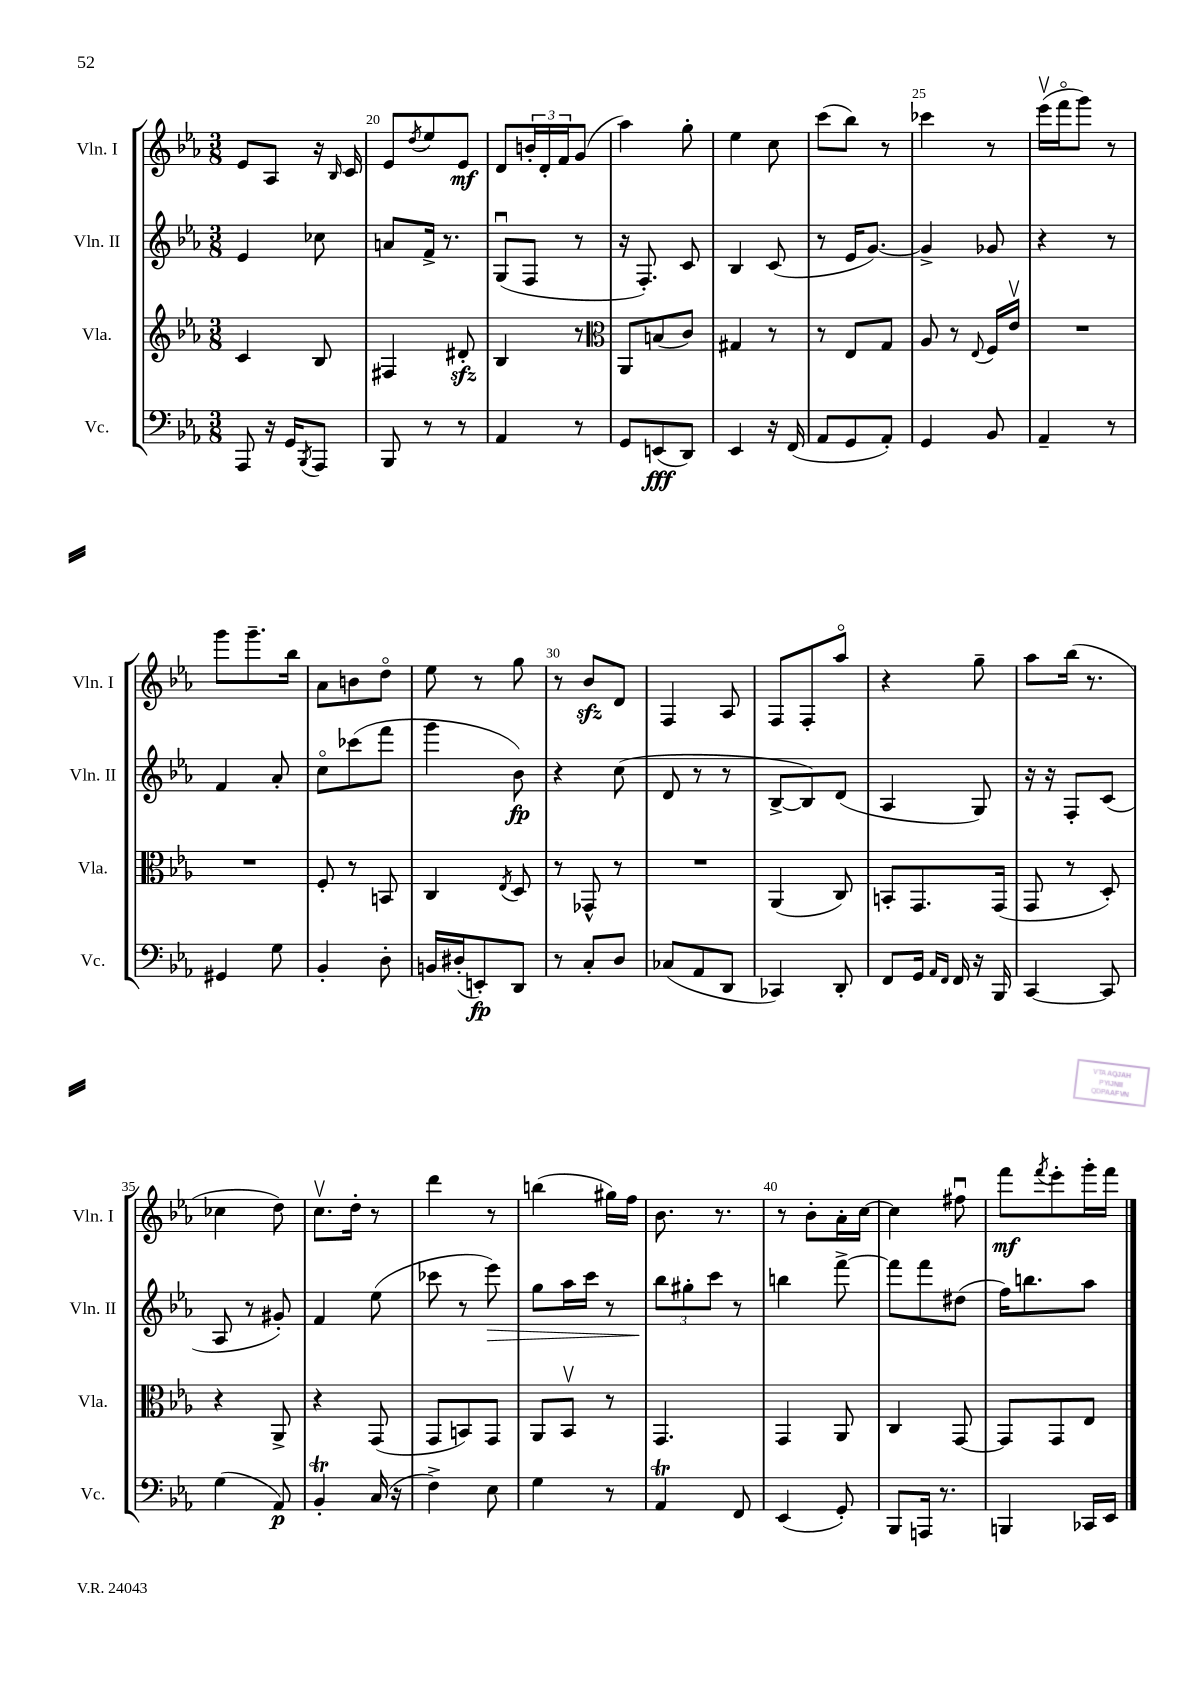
<<
\new StaffGroup <<
\new Staff = "s0" \with { instrumentName = "Vln. I" shortInstrumentName = "Vln. I" } {
    \clef treble \key ees \major \numericTimeSignature \time 3/8
    ees'8 aes8 r16 \grace { bes16 } c'16 |
    ees'8 \acciaccatura { d''8 } ees''8 ees'8\mf |
    d'8 \tuplet 3/2 { b'16-. d'16-. f'16 } g'8( |
    aes''4) g''8-. |
    ees''4 c''8 |
    c'''8( bes''8) r8 |
    ces'''4 r8 |
    ees'''16\upbow( f'''16\flageolet g'''8) r8 |
    g'''8 g'''8.-- bes''16 |
    aes'8 b'8 d''8\flageolet |
    ees''8 r8 g''8 |
    r8 bes'8\sfz d'8 |
    f4 aes8 |
    f8 f8-. aes''8\flageolet |
    r4 g''8-- |
    aes''8 bes''16( r8. |
    ces''4 d''8) |
    c''8.\upbow d''16-. r8 |
    d'''4 r8 |
    b''4( gis''16) f''16 |
    bes'8. r8. |
    r8 bes'8-. aes'16-. c''16~ |
    c''4 fis''8\downbow |
    f'''8\mf \acciaccatura { f'''8 } ees'''8-. g'''16-. f'''16 \bar "|." |
}
\new Staff = "s1" \with { instrumentName = "Vln. II" shortInstrumentName = "Vln. II" } {
    \clef treble \key ees \major \numericTimeSignature \time 3/8
    ees'4 ces''8 |
    a'8 f'16-> r8. |
    g8\downbow( f8 r8 |
    r16 f8.-.) c'8 |
    bes4 c'8( |
    r8 ees'16 g'8.~) |
    g'4-> ges'8 |
    r4 r8 |
    f'4 aes'8-. |
    c''8\flageolet ces'''8( f'''8 |
    g'''4 bes'8\fp) |
    r4 c''8( |
    d'8 r8 r8 |
    bes8~-> bes8) d'8( |
    aes4 g8) |
    r16 r16 f8-. c'8( |
    aes8 r8 gis'8-.) |
    f'4 ees''8( |
    ces'''8 r8 ees'''8\>) |
    g''8 aes''16 c'''16 r8 |
    \tuplet 3/2 { bes''8\! gis''8-. c'''8 } r8 |
    b''4 f'''8~-> |
    f'''8 f'''8 dis''8( |
    f''16) b''8. aes''8 \bar "|." |
}
\new Staff = "s2" \with { instrumentName = "Vla." shortInstrumentName = "Vla." } {
    \clef treble \key ees \major \numericTimeSignature \time 3/8
    c'4 bes8 |
    fis4 dis'8-.\sfz |
    bes4 r8 |
    \clef alto aes,8 b8( c'8) |
    gis4 r8 |
    r8 ees8 g8 |
    aes8 r8 \appoggiatura { ees8 } f16 ees'16\upbow |
    R4. |
    R4. |
    f8-. r8 b,8 |
    c4 \acciaccatura { ees8 } d8 |
    r8 ges,8-^ r8 |
    R4. |
    aes,4( c8) |
    b,8-. g,8. g,16( |
    g,8 r8 d8-.) |
    r4 aes,8-> |
    r4 g,8( |
    g,8 b,8) g,8 |
    aes,8 bes,8\upbow r8 |
    g,4. |
    g,4 aes,8 |
    c4 g,8~ |
    g,8 g,8 ees8 \bar "|." |
}
\new Staff = "s3" \with { instrumentName = "Vc." shortInstrumentName = "Vc." } {
    \clef bass \key ees \major \numericTimeSignature \time 3/8
    aes,,8 r16 g,16 \acciaccatura { bes,,8 } aes,,8 |
    bes,,8 r8 r8 |
    aes,4 r8 |
    g,8 e,8\fff( d,8) |
    ees,4 r16 f,16( |
    aes,8 g,8 aes,8-.) |
    g,4 bes,8 |
    aes,4-- r8 |
    gis,4 g8 |
    bes,4-. d8-. |
    b,16 dis16-.( e,8-.\fp) d,8 |
    r8 c8-. d8 |
    ces8( aes,8 d,8 |
    ces,4) d,8-. |
    f,8 g,16 \grace { aes,16 f,16 } f,16 r16 bes,,16 |
    c,4~ c,8 |
    g4( aes,8\p) |
    bes,4-.\trill c16( r16 |
    f4->) ees8 |
    g4 r8 |
    aes,4\trill f,8 |
    ees,4( g,8-.) |
    bes,,8 a,,16 r8. |
    b,,4 ces,16 ees,16 \bar "|." |
}
>>
>>
\layout { \context { \Score currentBarNumber = #19 \override BarNumber.break-visibility = ##(#f #t #t) barNumberVisibility = #(every-nth-bar-number-visible 5) } }
